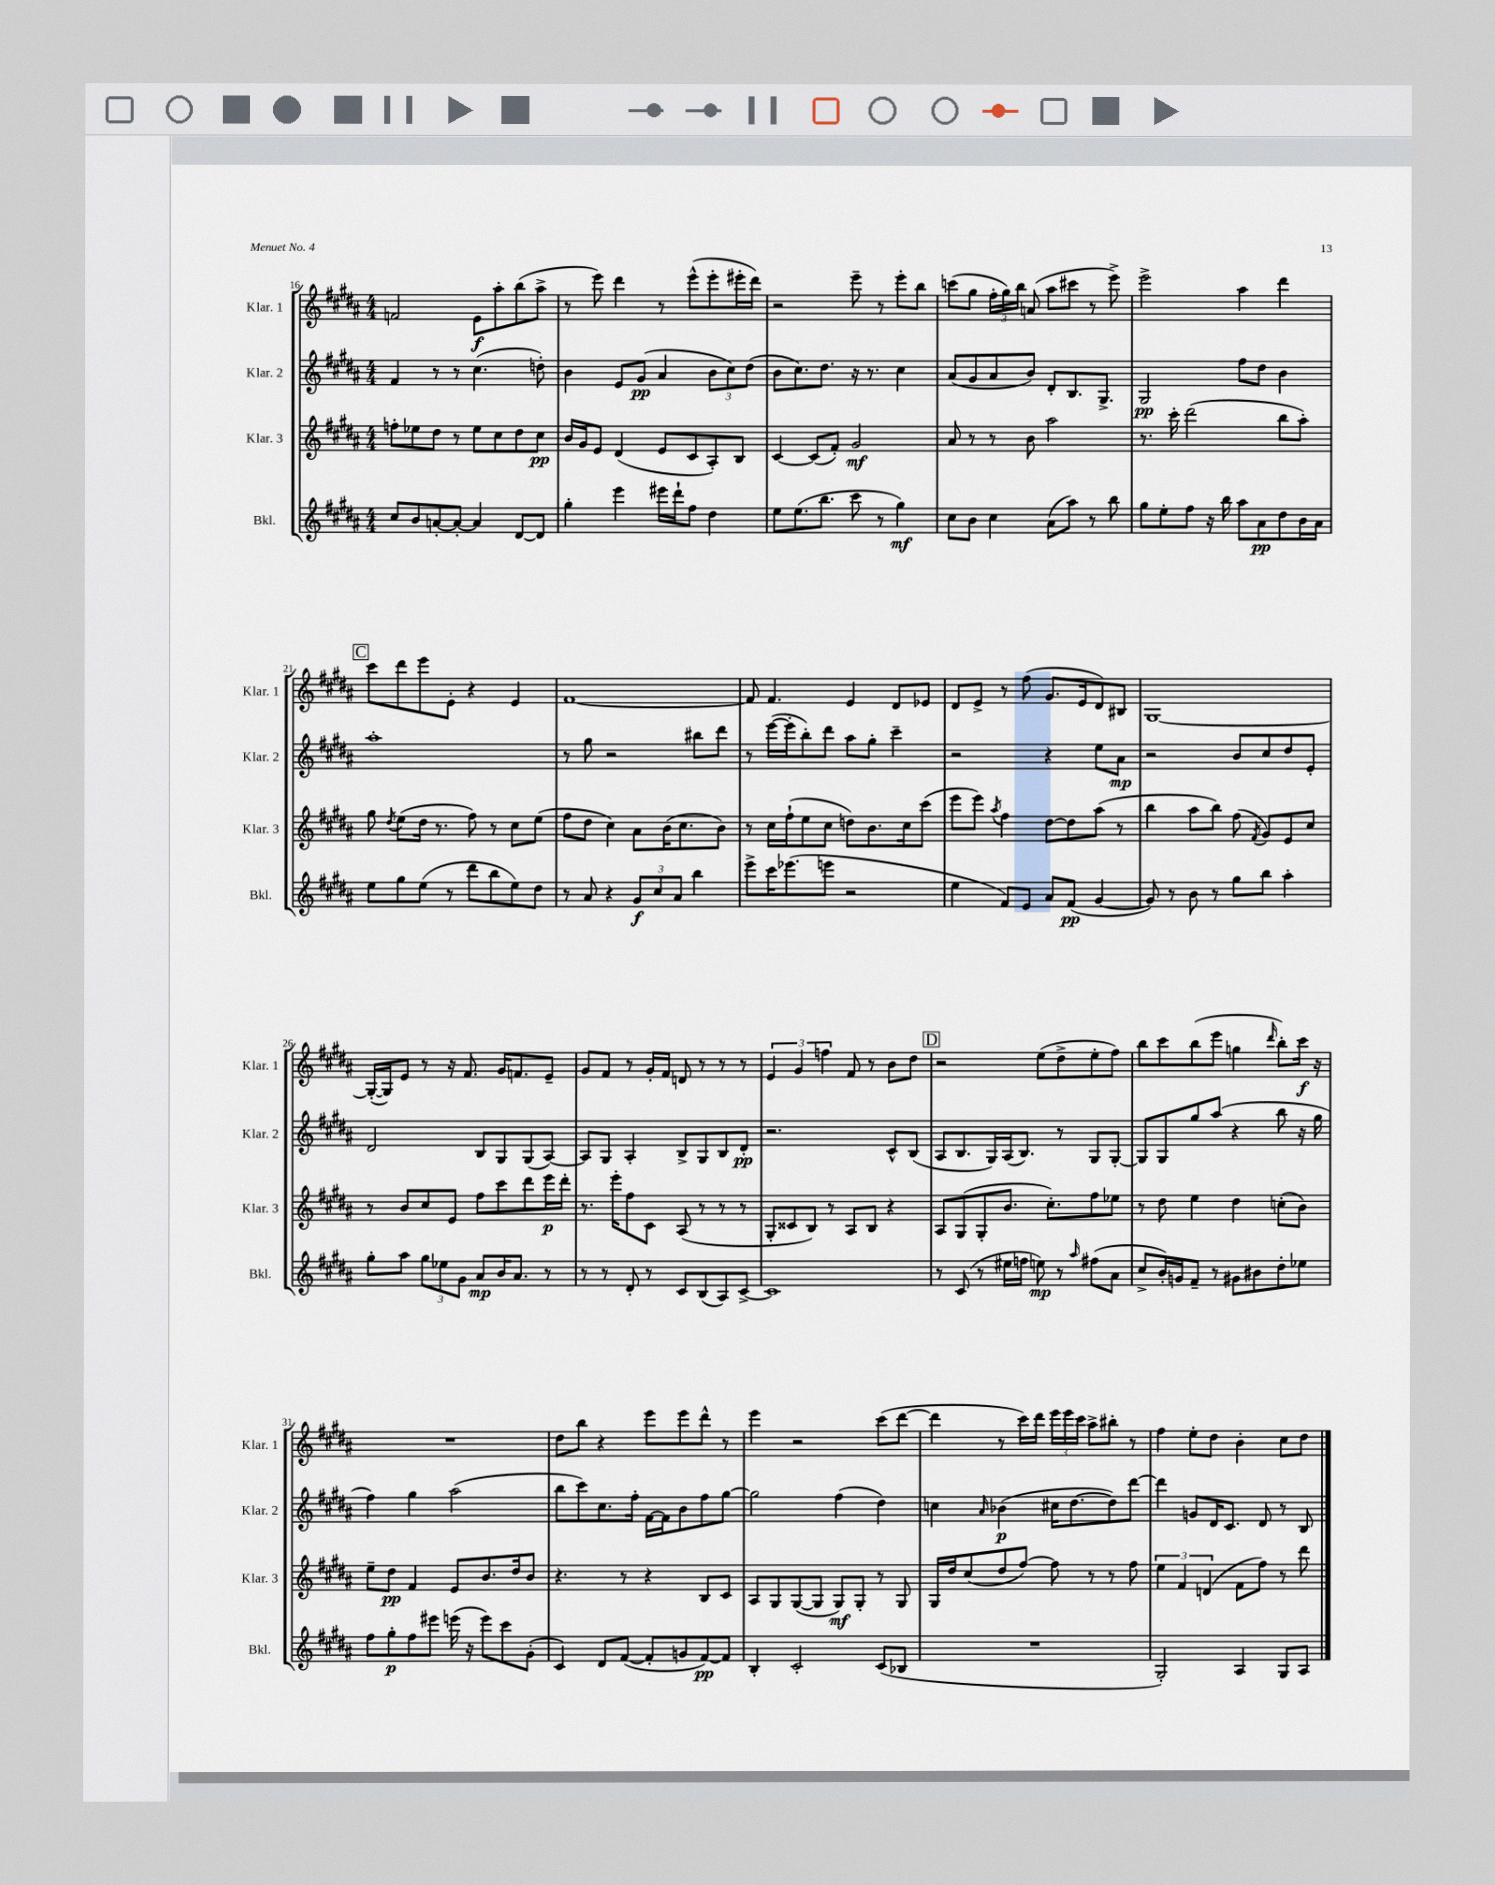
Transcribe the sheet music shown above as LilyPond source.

<<
\new StaffGroup <<
\new Staff = "s0" \with { instrumentName = "Klar. 1" shortInstrumentName = "Klar. 1" } {
    \clef treble \key b \major \numericTimeSignature \time 4/4
    \autoBeamOff f'2 e'8[\f ais''8-. b''8( ais''8]-> |
    r8 e'''8) dis'''4 r8 e'''8[-^( e'''8-. eis'''16-. dis'''16]) |
    r2 e'''8-- r8 e'''8[-. b''8] |
    c'''8[( gis''8] \tuplet 3/2 { fis''16[-. gis''16) b''16] } a'8( ais''8[ cis'''8] r8 e'''8->) |
    e'''2-> ais''4 dis'''4 |
    \mark \markup { \box "C" } cis'''8[ dis'''8 e'''8 e'8]-. r4 e'4 |
    fis'1~ |
    fis'8 fis'4. e'4 dis'8[ ees'8] |
    dis'8[ e'8]-> r8 fis''8( gis'8.[ e'16 dis'8) bis8] |
    gis1~ |
    gis16[~-.( gis16) e'8] r8 r16 fis'8. gis'16[ f'8. e'8]-- |
    gis'8[ fis'8] r8 gis'16[-. fis'16] d'8 r8 r8 r8 |
    \tuplet 3/2 { e'4 gis'4 f''4 } fis'8 r8 b'8[ dis''8] |
    \mark \markup { \box "D" } r2 e''8[( dis''8-> e''8-. fis''8]) |
    b''8[ cis'''8 b''8( e'''8] g''4 \grace { dis'''16 } b''8[-.) cis'''16]\f r16 |
    R1 |
    dis''8[ b''8] r4 e'''8[ e'''8 dis'''8]-^ r8 |
    e'''4 r2 cis'''8[( dis'''8]~ |
    dis'''4 r8 cis'''16[) dis'''16] \tuplet 3/2 { e'''16[ e'''16 cis'''16] } ais''8[-> bis''8]-. r8 |
    fis''4 e''8[-. dis''8] b'4-. cis''8[ dis''8] \bar "|." |
}
\new Staff = "s1" \with { instrumentName = "Klar. 2" shortInstrumentName = "Klar. 2" } {
    \clef treble \key b \major \numericTimeSignature \time 4/4
    \autoBeamOff fis'4 r8 r8 cis''4.( d''8-.) |
    b'4 e'8[ gis'8]\pp( ais'4 \tuplet 3/2 { b'8[ cis''8) dis''8]( } |
    b'8[ cis''8.) dis''8.] r16 r8. cis''4 |
    ais'8[( gis'8 ais'8 b'8]) dis'8[-. b8. gis8.]-> |
    gis2\pp fis''8[ dis''8] b'4 |
    \mark \markup { \box "C" } ais''1-. |
    r8 gis''8 r2 bis''8[ dis'''8] |
    r8 e'''16[~( e'''16-. b''8-.) dis'''8] ais''8[ gis''8]-. cis'''4-- |
    r2 r4 e''8[ ais'8]\mp |
    r2 b'8[ cis''8 dis''8 e'8]-. |
    dis'2 b8[ gis8 gis8( ais8]~) |
    ais8[ gis8] ais4-. b8[-> gis8 b8 dis'8]-.\pp |
    r2. cis'8[-^ b8]( |
    \mark \markup { \box "D" } ais8[ b8. gis16) ais16( b8.]) r8 gis8[ gis8]~-. |
    gis8[ gis8 gis''8 ais''8]( r4 b''8 r16 gis''16 |
    fis''4) gis''4 ais''2( |
    b''8[ cis'''8) cis''8. fis''16]-. fis'16[~ fis'16 b'8 fis''8 gis''8]~ |
    gis''2 fis''4( dis''4) |
    c''4 \grace { ais'16 } bes'4\p( cis''16[ dis''8.~ dis''8) dis'''8]~ |
    dis'''4 g'8[ dis'16 cis'8.] dis'8 r8 b8 \bar "|." |
}
\new Staff = "s2" \with { instrumentName = "Klar. 3" shortInstrumentName = "Klar. 3" } {
    \clef treble \key b \major \numericTimeSignature \time 4/4
    \autoBeamOff f''8[-. ees''8 dis''8] r8 ees''8[ cis''8 dis''8 cis''8]\pp |
    b'16[ gis'16 e'8] dis'4( e'8[ cis'8 ais8-.) b8] |
    cis'4~ cis'8[( fis'8]-.) gis'2\mf |
    ais'8 r8 r8 b'8 ais''2 |
    r8. cis'''16-. dis'''2( b''8[ ais''8]-.) |
    \mark \markup { \box "C" } gis''8 \acciaccatura { dis''8 } e''8[( dis''16] r8. fis''8) r8 cis''8[ e''8]( |
    fis''8[ dis''8] cis''4) ais'8[ b'16( cis''8. b'8]) |
    r8 cis''16[ fis''16-!( e''8 cis''8] d''8[) b'8. cis''16 cis'''8]( |
    e'''8[ e'''8]) \acciaccatura { ais''8 } fis''4 dis''8[~ dis''8 ais''8]( r8 |
    b''4 ais''8[ b''8]) fis''8( \acciaccatura { fis'8 } gis'8[) e'8 cis''8] |
    r8 b'8[ cis''8 e'8] fis''8[ cis'''8 dis'''8 e'''16\p dis'''16]-. |
    r8. e'''16[-. fis''8 cis'8] ais8( r8 r8 r8 |
    gis8[-. cisis'8 b8]) r8 ais8[ b8] r4 |
    \mark \markup { \box "D" } ais8[ gis8( gis8-. b'8.] cis''8.[-.) fis''8 ees''8] |
    r8 dis''8 e''4 dis''4 c''8[-.( b'8]) |
    e''8[-- dis''8]\pp fis'4 e'8[ b'8. dis''16 b'8] |
    r4. r8 r4 b8[ cis'8] |
    ais8[ gis8 gis8~( gis8] gis8[\mf) gis8]-. r8 gis8 |
    gis16[ dis''16 cis''8( dis''8 fis''8]~) fis''8 r8 r8 fis''8 |
    \tuplet 3/2 { e''4 fis'4 d'4( } fis'8[ fis''8]) r8 dis'''8 \bar "|." |
}
\new Staff = "s3" \with { instrumentName = "Bkl." shortInstrumentName = "Bkl." } {
    \clef treble \key b \major \numericTimeSignature \time 4/4
    \autoBeamOff cis''8[ b'8 a'8~-. a'8]~-. a'4 dis'8[~ dis'8] |
    gis''4-. e'''4 eis'''16[ dis'''16-! fis''8] dis''4 |
    e''8[ e''8.( b''8.] cis'''8 r8 gis''4\mf) |
    cis''8[ b'8] cis''4 ais'8[( ais''8]) r8 b''8 |
    gis''8[ e''8-. fis''8] r16 b''16 ais''8[ ais'8\pp dis''8 b'16 ais'16] |
    \mark \markup { \box "C" } e''8[ gis''8 e''8]( r8 dis'''8[ b''8 e''8) dis''8] |
    r8 ais'8 r4 \tuplet 3/2 { gis'8[\f cis''8 ais'8] } b''4 |
    e'''8[-> cis'''16 ees'''8.( e'''8] r2 |
    e''4 fis'8[) e'8] ais'8[ fis'8]\pp( gis'4~ |
    gis'8) r8 b'8 r8 gis''8[ b''8] ais''4-. |
    gis''8[-. ais''8] \tuplet 3/2 { gis''8[ ees''8 gis'8] } ais'8[\mp b'16 ais'8.] r8 |
    r8 r8 dis'8-. r8 cis'8[ b8( ais8) cis'8]~-> |
    cis'1 |
    \mark \markup { \box "D" } r8 cis'8( r8 eis''16[ f''16] e''8\mp) r8 \grace { ais''16 } fis''8[( ais'8] |
    cis''8[-> b'16-.) g'16 fis'8]-- r8 gis'8[ bis'8 dis''8-. ees''8] |
    fis''8[ gis''8-.\p fis''8 eis'''8] e'''16( r16 e'''8[) cis'''8 gis'8]-.( |
    cis'4) dis'8[ fis'8]~( fis'8[-. g'8 fis'8~\pp) fis'8] |
    b4-. cis'2-. cis'8[( bes8] |
    R1 |
    gis2-.) ais4 gis8[ ais8] \bar "|." |
}
>>
>>
\layout { \context { \Score currentBarNumber = #16 } }
